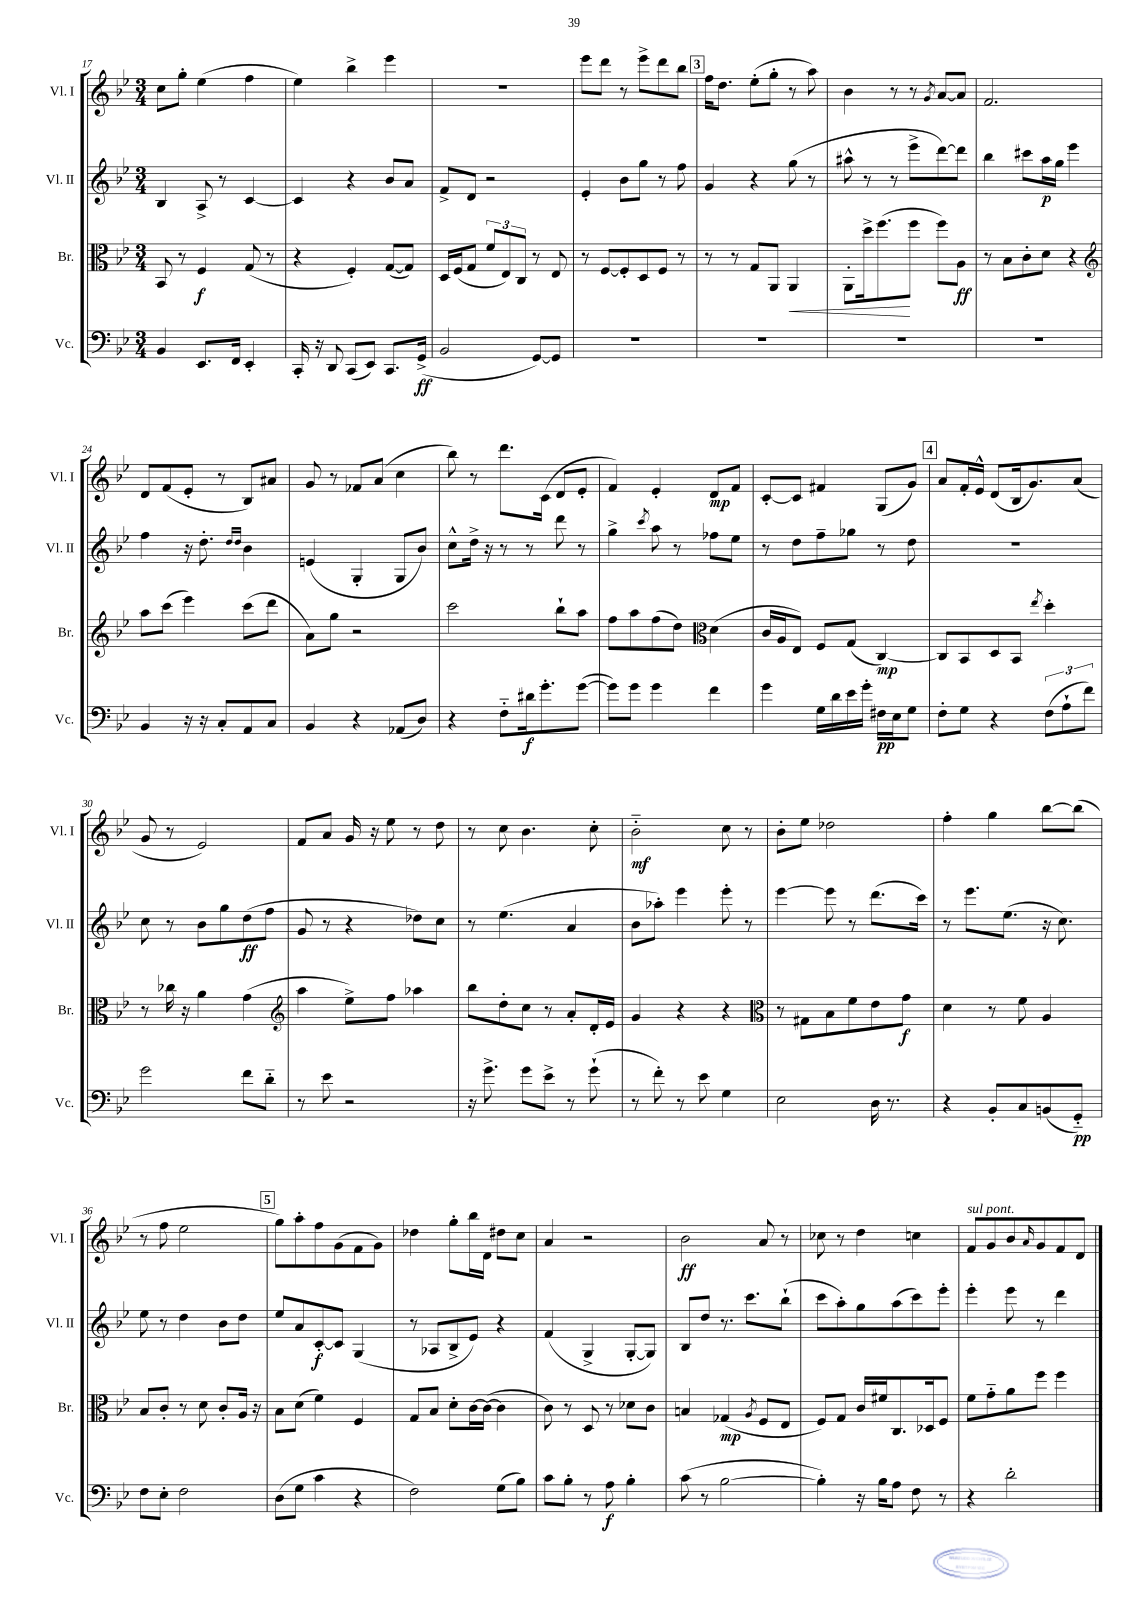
<<
\new StaffGroup <<
\new Staff = "s0" \with { instrumentName = "Vl. I" shortInstrumentName = "Vl. I" } {
    \clef treble \key bes \major \numericTimeSignature \time 3/4
    c''8 g''8-. ees''4( f''4 |
    ees''4) bes''4-> ees'''4 |
    R2. |
    ees'''8 d'''8 r8 ees'''8-> d'''8 bes''8 |
    \mark \markup { \box "3" } f''16 d''8. ees''8-.( g''8-. r8 a''8) |
    bes'4 r8 r8 \acciaccatura { g'8 } a'8~ a'8 |
    f'2. |
    d'8 f'8( ees'8-. r8 bes8) ais'8 |
    g'8 r8 fes'8 a'8( c''4 |
    bes''8) r8 d'''8. c'16( d'8 ees'8-. |
    f'4) ees'4-. d'8\mp f'8 |
    c'8~-. c'8 fis'4 g8( g'8) |
    \mark \markup { \box "4" } a'8 f'16-. ees'16-^ d'8( bes16 g'8.) a'8( |
    g'8 r8 ees'2) |
    f'8 a'8 g'16 r16 ees''8 r8 d''8 |
    r8 c''8 bes'4. c''8-. |
    bes'2-_\mf c''8 r8 |
    bes'8-. ees''8 des''2 |
    f''4-. g''4 bes''8~ bes''8( |
    r8 f''8 ees''2 |
    \mark \markup { \box "5" } g''8) a''8-. f''8 g'8( f'8 g'8) |
    des''4 g''8-. bes''16 d'16 dis''8 c''8 |
    a'4 r2 |
    bes'2\ff a'8 r8 |
    ces''8 r8 d''4 c''4 |
    f'8^\markup { \italic "sul pont." } g'8 bes'8 \grace { a'16 } g'8 f'8 d'8 \bar "|." |
}
\new Staff = "s1" \with { instrumentName = "Vl. II" shortInstrumentName = "Vl. II" } {
    \clef treble \key bes \major \numericTimeSignature \time 3/4
    bes4 a8-> r8 c'4~ |
    c'4 r4 bes'8 a'8 |
    f'8-> d'8 r2 |
    ees'4-. bes'8 g''8 r8 f''8 |
    \mark \markup { \box "3" } g'4 r4 g''8( r8 |
    ais''8-^ r8 r8 ees'''8-> d'''8~) d'''8 |
    bes''4 cis'''8 a''16\p g''16 ees'''4 |
    f''4 r16 d''8.-. \grace { d''16 d''16 } bes'4 |
    e'4( g4-. g8 bes'8) |
    c''8-^ d''16-> r16 r8 r8 d'''8 r8 |
    g''4-> \acciaccatura { c'''8 } a''8 r8 fes''8 ees''8 |
    r8 d''8 f''8-- ges''8 r8 d''8 |
    \mark \markup { \box "4" } R2. |
    c''8 r8 bes'8 g''8 d''8\ff( f''8 |
    g'8 r8 r4 des''8) c''8 |
    r8 ees''4.( a'4 |
    bes'8 aes''8-.) ees'''4 ees'''8-. r8 |
    ees'''4~ ees'''8 r8 d'''8.( c'''16) |
    r8 ees'''8. ees''8.( r16 c''8.) |
    ees''8 r8 d''4 bes'8 d''8 |
    \mark \markup { \box "5" } ees''8 a'8 c'8~-.\f c'8 g4( |
    r8 aes8 bes8-> ees'8) r4 |
    f'4( g4-> g8~-. g8) |
    bes8 d''8 r8. c'''8. bes''8-!( |
    c'''8 a''8-.) g''8 a''8( c'''8) ees'''8-. |
    ees'''4-. ees'''8 r8 d'''4 \bar "|." |
}
\new Staff = "s2" \with { instrumentName = "Br." shortInstrumentName = "Br." } {
    \clef alto \key bes \major \numericTimeSignature \time 3/4
    bes,8 r8 f4\f g8( r8 |
    r4 f4-.) g8~( g8) |
    d16 f16( g8 \tuplet 3/2 { f'8 ees8) c8 } r8 ees8 |
    r8 f8~ f8-. d8 f8 r8 |
    \mark \markup { \box "3" } r8 r8 g8 a,8 a,4\< |
    a,8-. d''16-> f''8.\!( f''8 f''8) a8\ff |
    r8 bes8 c'8-. d'8 r4 |
    \clef treble a''8 c'''8( ees'''4) c'''8( d'''8 |
    a'8) g''8 r2 |
    c'''2 bes''8-! a''8 |
    f''8 a''8 f''8( d''8) \clef alto d'4( |
    c'16 a16 ees8) f8 g8( c4~\mp) |
    \mark \markup { \box "4" } c8 bes,8 d8 bes,8 \acciaccatura { ees''8 } d''4-. |
    r8 ces''16 r16 a'4 g'4( |
    \clef treble a''4 ees''8->) f''8 aes''4 |
    bes''8 d''8-. c''8 r8 a'8-. d'16-. ees'16 |
    g'4 r4 r4 |
    \clef alto r8 gis8 bes8 f'8 ees'8 g'8\f |
    d'4 r8 f'8 a4 |
    bes8 c'8-. r8 d'8 c'8-. a16 r16 |
    \mark \markup { \box "5" } bes8 d'8( f'4) f4 |
    g8 bes8 d'8-. c'16~ c'16~( c'4 |
    c'8) r8 d8 r8 des'8 c'8 |
    b4 ges4\mp( \acciaccatura { a8 } f8 ees8 |
    f8) g8 c'16 fis'16 c8. des16 f8 |
    f'8 g'8-_ a'8 f''8 f''4 \bar "|." |
}
\new Staff = "s3" \with { instrumentName = "Vc." shortInstrumentName = "Vc." } {
    \clef bass \key bes \major \numericTimeSignature \time 3/4
    bes,4 ees,8. f,16 ees,4-. |
    c,16-. r16 d,8 c,8( ees,8) c,8. g,16->\ff( |
    bes,2 g,8~) g,8 |
    R2. |
    \mark \markup { \box "3" } R2. |
    R2. |
    R2. |
    bes,4 r16 r16 c8-. a,8 c8 |
    bes,4 r4 aes,8( d8) |
    r4 f8-_ dis'16\f g'8.-. g'8~( |
    g'8) g'8 g'4 f'4 |
    g'4 g16 d'16 ees'16 g'16-. fis16\pp ees16 g8 |
    \mark \markup { \box "4" } f8-. g8 r4 \tuplet 3/2 { f8( a8-! f'8) } |
    g'2 f'8 d'8-_ |
    r8 ees'8 r2 |
    r16 g'8.-> g'8 ees'8-> r8 g'8-!( |
    r8 f'8-.) r8 ees'8 g4 |
    ees2 d16 r8. |
    r4 bes,8-. c8 b,8( g,8-_\pp) |
    f8 ees8-. f2 |
    \mark \markup { \box "5" } d8( g8 c'4 r4 |
    f2) g8( bes8) |
    c'8 bes8-. r8 a8\f bes4-. |
    c'8( r8 bes2~ |
    bes4-.) r16 bes16 a8 f8 r8 |
    r4 d'2-. \bar "|." |
}
>>
>>
\layout { \context { \Score currentBarNumber = #17 } }
